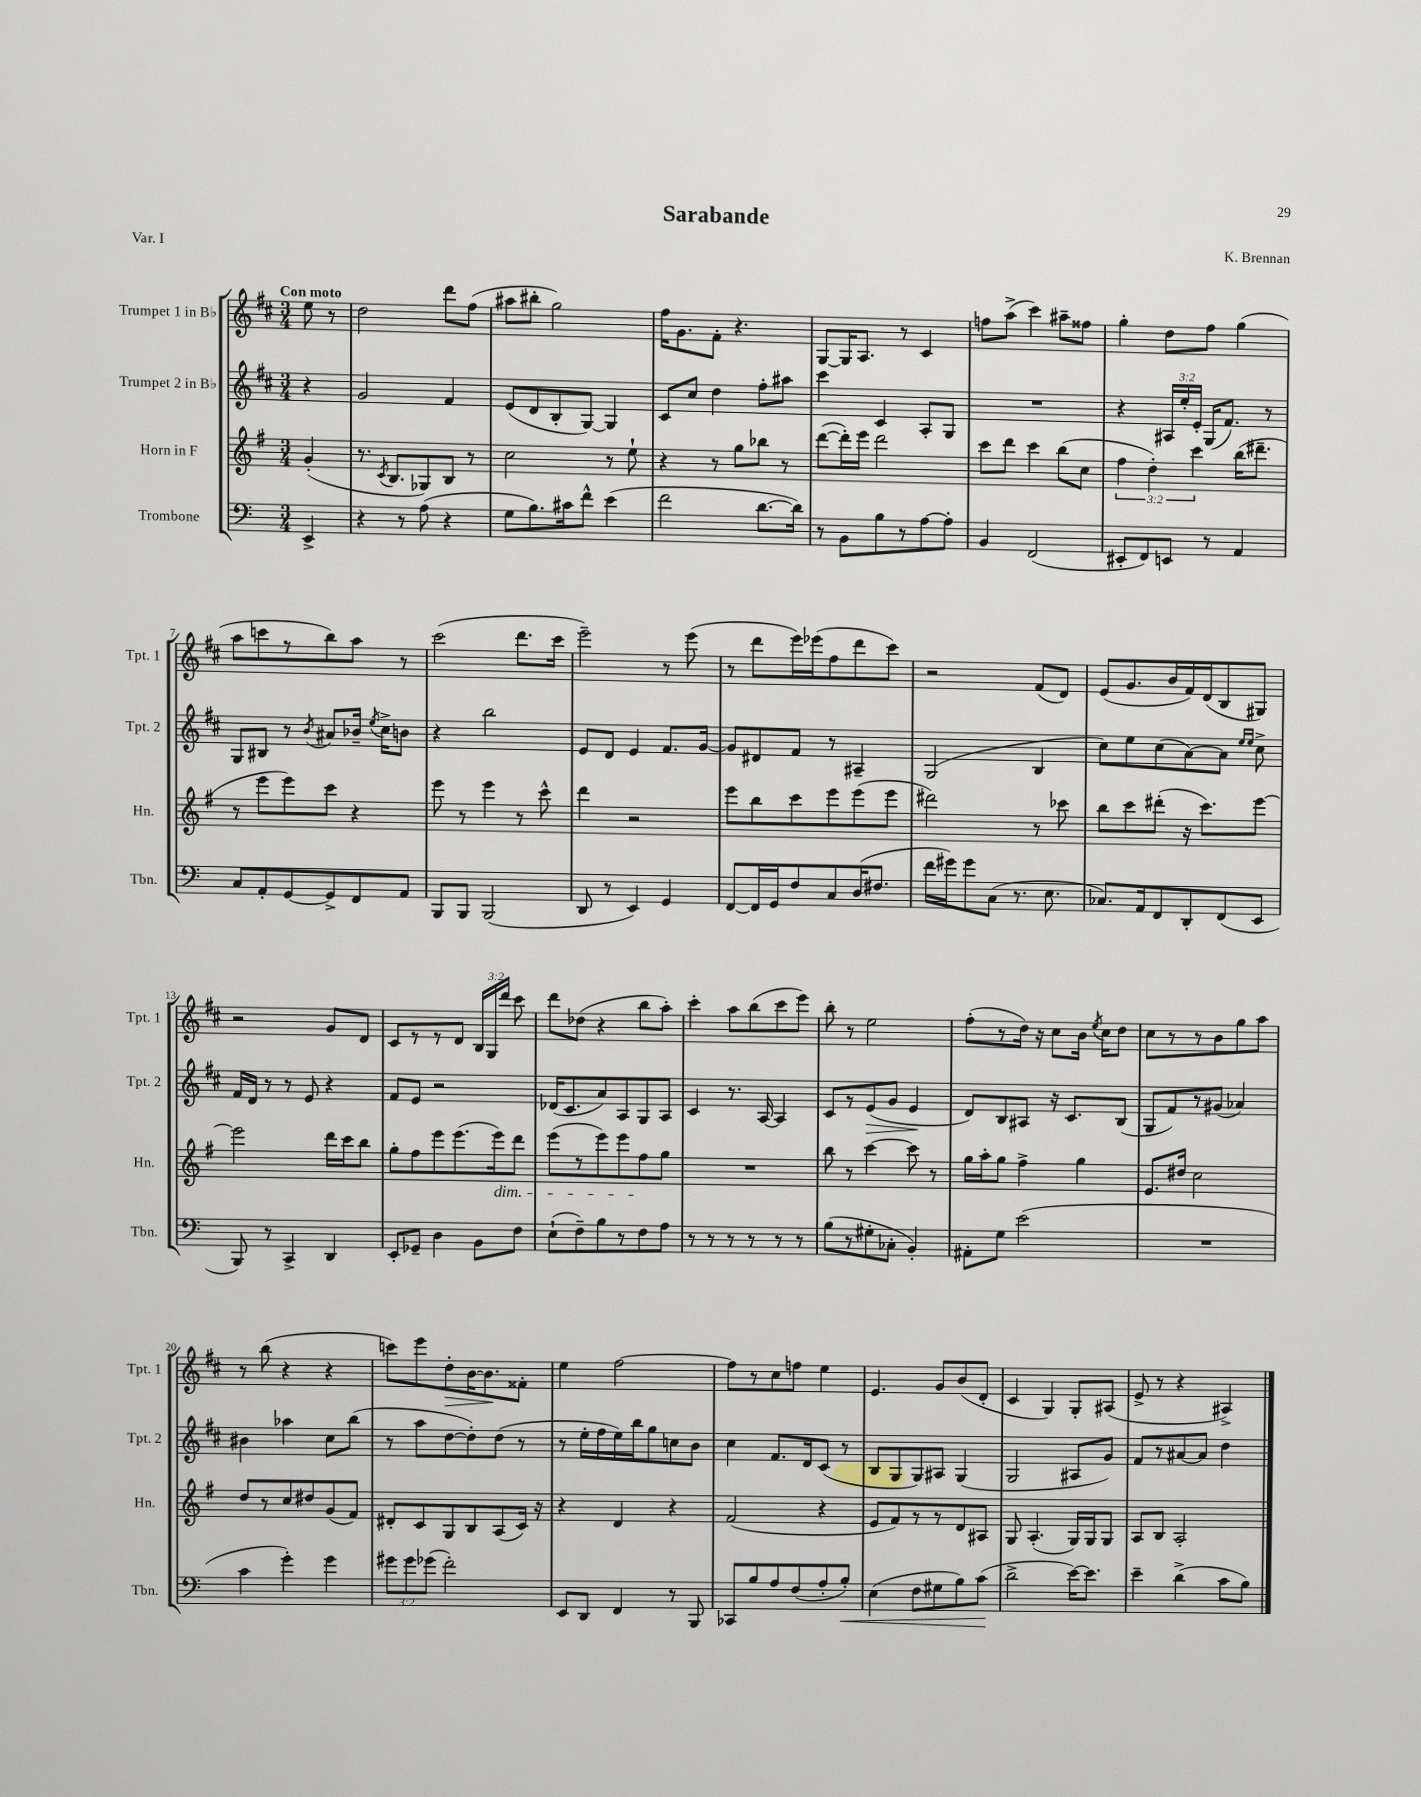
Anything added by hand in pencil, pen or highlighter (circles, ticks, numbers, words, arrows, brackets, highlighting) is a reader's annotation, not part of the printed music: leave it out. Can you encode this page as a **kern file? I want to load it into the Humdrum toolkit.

**kern	**kern	**kern	**kern
*staff4	*staff3	*staff2	*staff1
*clefF4	*clefG2	*clefG2	*clefG2
*k[]	*k[f#]	*k[f#c#]	*k[f#c#]
*M3/4	*M3/4	*M3/4	*M3/4
4EE^/	(4g'/	4r	8ee\
.	.	.	8r
=	=	=	=
4r	8.r	2g/	2dd\
.	8qc/	.	.
.	8.B/L	.	.
8r	.	.	.
(8A\	8G-/)	.	.
4r	8B/J	4f#/	8ddd\L
.	8r	.	(8ff#\J
=	=	=	=
8G\L	2cc\	(8e/L	8aa#\L
8.B\)	.	8d/	8bb#'\J
.	.	8B'/	2gg\)
16c#\k	.	.	.
8f^^\J	.	[8G/J)	.
(4e\	8r	4G/]	.
.	8ee`\	.	.
=	=	=	=
2f\	4r	8c#/L	16ff#\LK
.	.	.	8.g\
.	.	8cc#/J	.
.	8r	4dd\	8f#'\J
.	8gg\L	.	4.r
[8.d\L	8bb-\J	8ff#'\L	.
.	8r	8aa#\J	.
16d\]Jk)	.	.	.
=	=	=	=
8r	([8ddd\L	4ccc#\	[8G/L
8BB\L	16ddd'\]L)	.	16G/]K
.	16eee\JJ	.	8.A/J
8B\	2ddd\	4c#/	.
8r	.	.	8r
[8A\	.	8A'/L	4c#/
8A'\]J	.	8G/J	.
=	=	=	=
4BB/	8ccc\L	2.r	8ff\L
.	8ddd\J	.	(8aa^\J
(2FF/	4ccc\	.	4ccc#\)
.	(8bb\L	.	8aa#~\L
.	8cc\J	.	8ff##\J
=	=	=	=
8EE#'/L	6ff#\	4r	4gg'\
8FF/)	.	.	.
.	6dd'\)	.	.
8EE/J	.	24A#/LL	8dd\L
.	.	24ee'/	.
.	6ccc\	24e'/JJ	.
8r	.	(16G/LK	8ff#\J
.	.	8.f#/J)	.
4AA/	(16bb\LK	.	(4gg\
.	8.ddd#~\J	.	.
.	.	8r	.
=	=	=	=
8C/L	8r	8G/L	8aa\L
8AA'/	8eee\L	8B#/J	8ccc\
[8GG/	8eee\)	8r	8r
.	.	8qb/	.
8GG^/]	8ccc\J	8a#/L	8bb\)
8FF/	4r	16b-~/Jk	8aa\J
.	.	8qee/	.
.	.	16cc#^\LK	.
8AA/J	.	8b\J	8r
=	=	=	=
8BBB/L	8eee\	4r	(2ccc#\
8BBB/J	8r	.	.
(2BBB/	4eee\	2bb\	.
.	8r	.	8.ddd\L
.	8ccc^^\	.	.
.	.	.	16ccc#\Jk
=	=	=	=
8DD/	4ddd\	8e/L	2eee~\)
8r	.	8d/J	.
4EE/)	2r	4e/	.
4GG/	.	8.f#/L	8r
.	.	.	(8eee\
.	.	[16g/Jk	.
=	=	=	=
[8FF/L	8eee\L	8g/]L	8r
16FF/]L	8bb\	8d#/	8ddd\L
16GG/J	.	.	.
8F/	8ccc\	8f#/J	16eee\L)
.	.	.	(16eee-\J
8C/	8eee\	8r	8ff#\
(16D/K	(8eee\	4A#~/	8ddd\
8.F#/J	.	.	.
.	8eee\J	.	8ccc#\J)
=	=	=	=
16f\LL	2ddd#\)	(2G/	2r
16g#\J)	.	.	.
8g#\	.	.	.
(8C\J	.	.	.
8.r	.	.	.
.	8r	4B/	(8f#/L
8.E\	.	.	.
.	8ccc-\	.	8d/J)
=	=	=	=
8.C-/L)	8bb\L	8cc#\L)	(8e/L
.	8ccc\	8ee\	8.g/
16AA/k	.	.	.
8FF/	(8ddd#'\J	(8cc#\	.
.	.	.	16b/L
8DD'/	16r	[8a\)	16f#/)
.	8.ccc\L)	.	(16d/J
(8FF/	.	8a\]J	8B/
.	.	16qqee/LL	.
.	.	16qqee/JJ	.
8EE/J	[8eee\J	8cc#^\	8G#/J)
=	=	=	=
8BBB/)	2eee\]	16f#/LL	2r
.	.	16d/JJ	.
8r	.	8r	.
4CC^/	.	8r	.
.	.	8e/	.
4DD/	16ddd\LL	4r	8g/L
.	16ccc\J	.	.
.	8bb\J	.	8d/J
=	=	=	=
8EE'/L	8gg'\L	8f#/L	8c#/L
8GG-~/J	8ff#\	8e/J	8r
4D\	8eee\	2r	8r
.	(8.eee\	.	8d/J
8BB\L	.	.	24B/LL
.	.	.	24G/
.	16eee\k)	.	.
.	.	.	24ddd/JJ
8F\J	8ddd\J	.	8ccc#\
=	=	=	=
(8E`\L	(8eee\L	(16d-/LK	8ddd\L
.	.	8.c#/	.
8F~\)	8r	.	(8dd-\J
8B\	8eee\)	8a/)	4r
8r	8eee\	8A/	.
8F\	8ff#\	8G/	8bb\L
8A\J	8gg\J	8A/J	8aa'\J)
=	=	=	=
8r	2.r	4c#/	4ccc#'\
8r	.	.	.
8r	.	8.r	8aa\L
8r	.	.	(8bb\
.	.	[16A/	.
8r	.	4A/]	8ccc#\
8r	.	.	8eee\J)
=	=	=	=
(8B\L	8bb\	8c#/L	8bb'\
8r	8r	8r	8r
8G#'\	[4ccc\	(8e/	2ee\
8C-'\J	.	8g/J	.
4BB'/)	8ccc\]	4e/	.
.	8r	.	.
=	=	=	=
8AA#'\L	16gg\LL	8d/L)	(8ff#'\L
.	16aa'\J	.	.
8G\J	8gg\J	8B/	8r
(2e\	4ff#^\	8A#/J	16dd\Jk)
.	.	.	16r
.	.	16r	8cc#\L
.	.	8.c#/L	.
.	4gg\	.	16b\Jk
.	.	.	8qee/
.	.	.	16cc#\LK
.	.	(8B/J	8dd\J
=	=	=	=
2.r	8.e/L	8G/L	8cc#\L
.	.	8f#/)	8r
.	16dd#/Jk	.	.
.	2cc\	8r	8r
.	.	(8g#/J	8b\
.	.	4a-/)	8gg\
.	.	.	8aa\J
=	=	=	=
4c\	8dd/L	4b#\	8r
.	8r	.	(8bb\
4g'\)	8cc/	4aa-\	4r
.	8dd#/	.	.
4g\	(8g/	8cc#\L	4r
.	8f#/J)	(8bb\J	.
=	=	=	=
12g#\L	8d#'/L	8r	8ccc\L)
12g#\	.	.	.
.	8c/	8aa\L	8eee\
(12g-\J	.	.	.
2f'\)	8G/	[8dd\	8dd'\
.	8B/	8dd'\])	[16b\K
.	.	.	8.b\]
.	(8A/	(8dd\J	.
.	16c/Jk)	8r	8f##'\J
.	16r	.	.
=	=	=	=
8EE/L	4r	8r	4ee\
8DD/J	.	16ee'\LL	.
.	.	16ff#\	.
4FF/	4d/	16ee\)	[2ff#\
.	.	16bb\J	.
.	.	8gg\	.
8r	4r	8cc\	.
8BBB/	.	8b\J	.
=	=	=	=
8CC-/L	(2f#/	4cc#\	8ff#\]L
8B/	.	.	8r
8A/	.	8.f#/L	8cc#\
(8F/	.	.	8ff\J
.	.	16d/k	.
8A'/	4r	(8c#/J	4ee\
8B'/J)	.	8r	.
=	=	=	=
(4E\	8e/L	8B/L	4.e/
.	8f#/)	8G/	.
8F\L	8r	8G/)	.
8G#\	8r	8A#/J	8g/L
8B\)	8d/	(4G/	(8b/
(8c\J	8A#/J	.	8d'/J
=	=	=	=
2d^\	8G/	2G/	4c#/
.	(4.A'/	.	.
.	.	.	4G/)
[16e\LK)	16G/LL)	8A#/L	8G'/L
8.e\]J	16G/J	.	.
.	8G/J	8g/J)	(8A#/J
=	=	=	=
4e~\	8A/L	8f#/L	8e^/
.	8B/J	8r	8r
(4d^\	2A'/	[8a#/	4r
.	.	8a#/]J	.
8c\L	.	4dd\	4A#^/)
8B\J)	.	.	.
==	==	==	==
*-	*-	*-	*-
